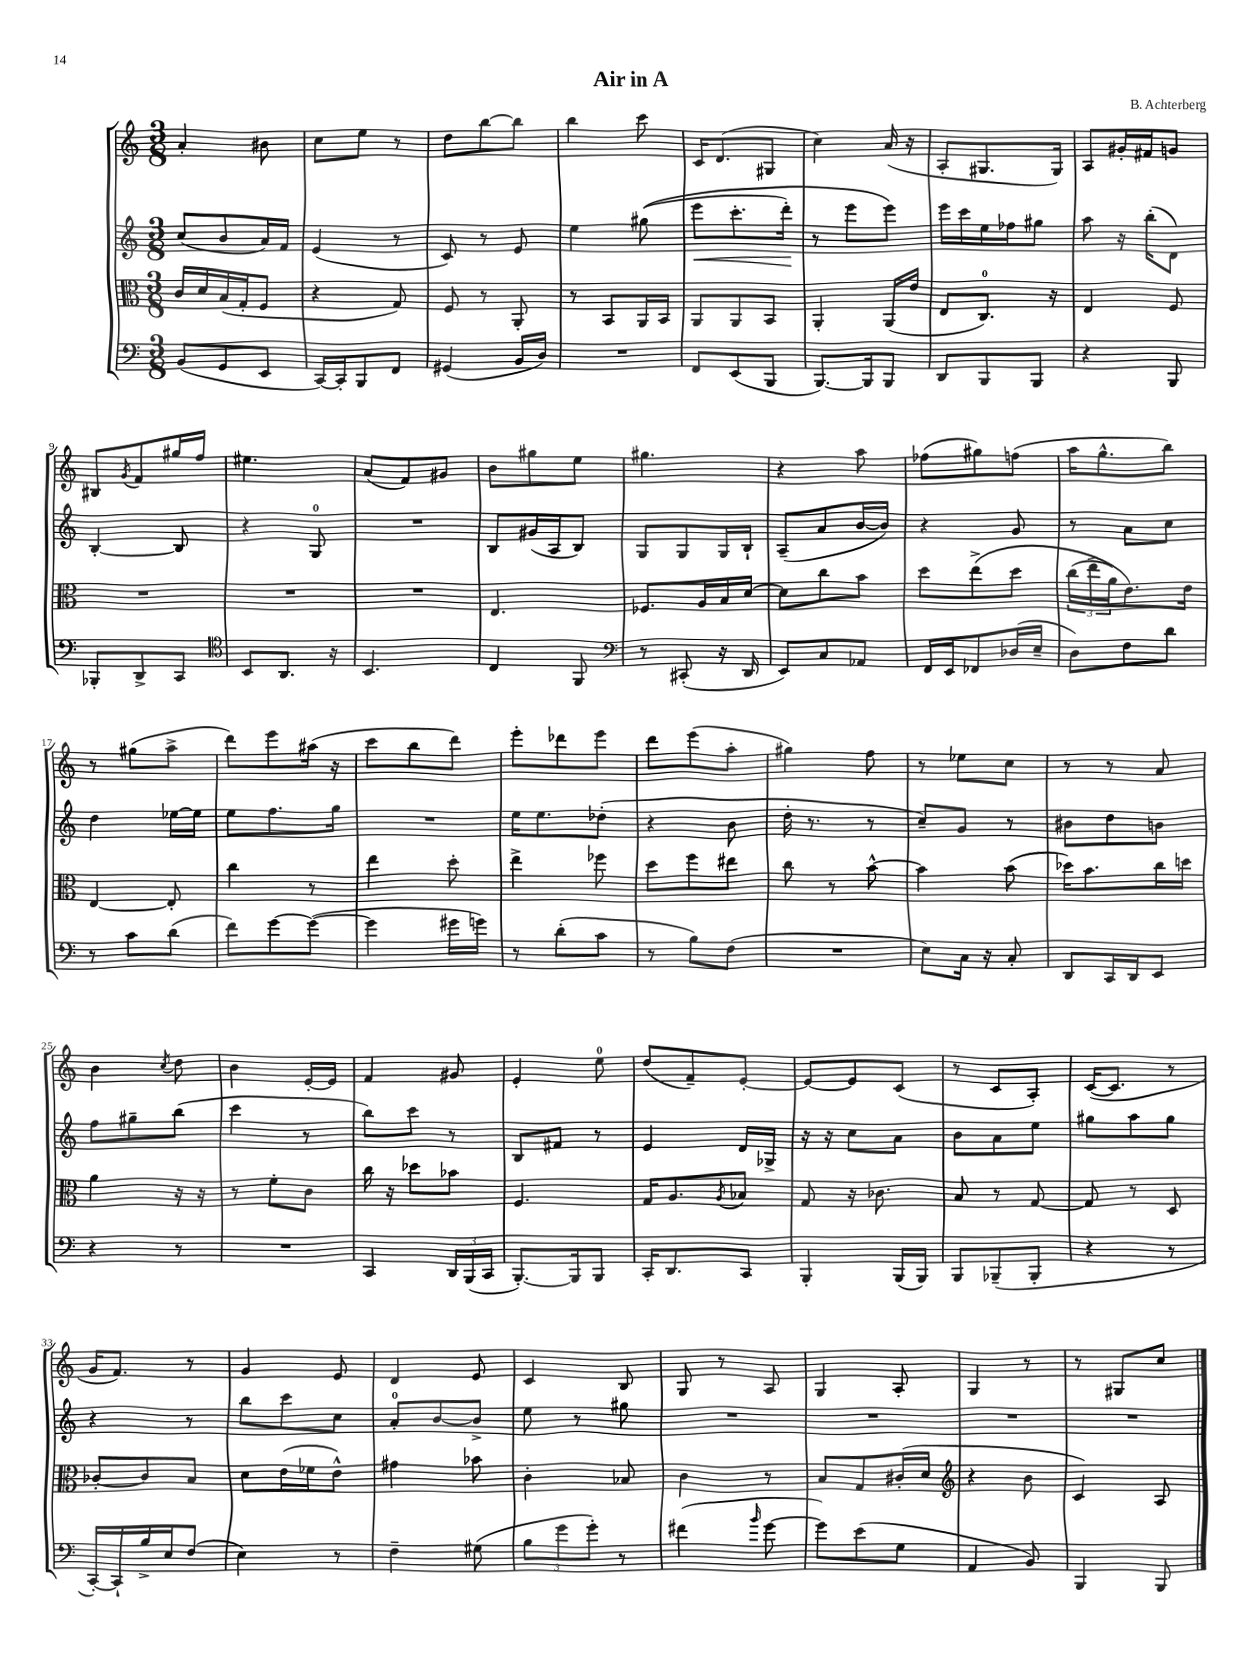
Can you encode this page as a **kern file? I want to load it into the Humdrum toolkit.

**kern	**kern	**kern	**dynam	**kern
*part4	*part3	*part2	*part2	*part1
*staff4	*staff3	*staff2	*staff2	*staff1
*clefF4	*clefC3	*clefG2	*	*clefG2
*k[]	*k[]	*k[]	*	*k[]
*M3/8	*M3/8	*M3/8	*	*M3/8
=1	=1	=1	=1	=1
(8BB/L	16c/LL	(8cc/L	.	4a'/
.	16d/	.	.	.
8GG/	(16B/	8b/	.	.
.	16G'/J	.	.	.
8EE/J	8F/J	16a/L)	.	8b#X\
.	.	16f/JJ	.	.
=2	=2	=2	=2	=2
[16CC/LL)	4r	(4e/	.	8cc\L
16CC'/J]	.	.	.	.
8BBB/	.	.	.	8ee\J
8FF/J	8G/)	8r	.	8r
=3	=3	=3	=3	=3
(4GG#X/	8F/	8c/)	.	8dd\L
.	8r	8r	.	[8bb\
16BB/LL	8AA'/	8e/	.	8bb\J]
16D/JJ)	.	.	.	.
=4	=4	=4	=4	=4
4.r	8r	4ee\	.	4bb\
.	8BB/L	.	.	.
.	16AA/L	((8gg#X\	.	8ccc\
.	16BB/JJ	.	.	.
=5	=5	=5	=5	=5
!	!	!	!LO:HP:b	!
8FF/L	8AA/L	8eee\L	<	16c/KL
.	.	.	.	(8.d/
(8EE/	8AA/	8.ccc'\	.	.
8BBB/J	8BB/J	.	.	8G#X/J
.	.	16ddd'\Jk)	.	.
.	.	.	[	.
=6	=6	=6	=6	=6
[8.BBB/L)	4AA'/	8r	.	4cc\)
.	.	8eee\L	.	.
16BBB/k]	.	.	.	.
8BBB/J	(16AA/LL	8eee\J)	.	(16a/
.	16e/JJ	.	.	16r
=7	=7	=7	=7	=7
8DD/L	8E/L	16eee\LL	.	8A'/L
.	.	16ccc\	.	.
8BBB/	8.C/J)	16ee\	.	8.G#X/
.	.	16ff-X\J	.	.
8BBB/J	.	8gg#X\J	.	.
.	16r	.	.	16G#/Jk)
=8	=8	=8	=8	=8
4r	4E/	8aa\	.	8A/L
.	.	16r	.	16g#X'/L
.	.	(16bb'\KL	.	16f#X/J
8BBB/	8F/	8d\J)	.	8gn/J
!!LO:LB:g=z
=9	=9	=9	=9	=9
8BBB-X'/L	4.r	[4B'/	.	8B#X/L
.	.	.	.	8qg/
8DD^/	.	.	.	8f/
8CC/J	.	8B/]	.	16gg#X/L
.	.	.	.	16ff/JJ
=10	=10	=10	=10	=10
*clefC4	*	*	*	*
8BB/L	4.r	4r	.	4.ee#X\
8.AA/J	.	.	.	.
.	.	8G/	.	.
16r	.	.	.	.
=11	=11	=11	=11	=11
4.BB/	4.r	4.r	.	(8a/L
.	.	.	.	8f/)
.	.	.	.	8g#X/J
=12	=12	=12	=12	=12
4C/	4.E/	8B/L	.	8b\L
.	.	(16g#X/L	.	8gg#X\
.	.	16A/J	.	.
8FF/	.	8B/J)	.	8ee\J
=13	=13	=13	=13	=13
*clefF4	*	*	*	*
8r	8.F-X/L	8G/L	.	4.gg#X\
(8CC#X'/	.	8G/	.	.
.	16A/L	.	.	.
16r	16B/	16G/L	.	.
16DD/	[16d/JJ	16B`/JJ	.	.
=14	=14	=14	=14	=14
8EE/L)	8d\L]	(8A~/L	.	4r
8C/	8cc\	8a/	.	.
8AA-X/J	8b\J	[16b/L	.	8aa\
.	.	16b/JJ])	.	.
=15	=15	=15	=15	=15
16FF/LL	8dd\L	4r	.	(8ff-X\L
16EE/J	.	.	.	.
8FF-X/	(8ee^\	.	.	8gg#X\)
(16D-X/L	8dd\J	8g/	.	(8ffn\J
16E~/JJ	.	.	.	.
=16	=16	=16	=16	=16
8D\L)	(24cc\LL	8r	.	16aa\KL
.	24ee^\	.	.	.
.	.	.	.	8.gg^^\
.	24a\J)	.	.	.
8F\	8.e\)	8a\L	.	.
8d\J	.	8cc\J	.	8bb\J)
.	16e\Jk	.	.	.
!!LO:LB:g=z
=17	=17	=17	=17	=17
8r	[4E/	4dd\	.	8r
8c\L	.	.	.	(8gg#X\L
(8d\J	8E'/]	[16ee-X\LL	.	8aa^\J
.	.	16ee-\JJ]	.	.
=18	=18	=18	=18	=18
8f\L)	4cc\	8ee\L	.	8ddd\L)
[8g\	.	8.ff\	.	8eee\
(8g\J_	8r	.	.	(16aa#X\Jk
.	.	16gg\Jk	.	16r
=19	=19	=19	=19	=19
4g\]	4ee\	4.r	.	8ccc\L
.	.	.	.	8bb\
16g#X\LL	8dd'\	.	.	8ddd\J)
16gn\JJ)	.	.	.	.
=20	=20	=20	=20	=20
8r	4ee^\	16ee\KL	.	8eee'\L
.	.	8.ee\	.	.
(8d'\L	.	.	.	8ddd-X\
8c\J	8ff-X\	(8dd-X'\J	.	8eee\J
=21	=21	=21	=21	=21
8r	8dd\L	4r	.	8ddd\L
8B\L)	8ff\	.	.	(8eee\
(8F\J	8ee#X\J	8b\	.	8aa'\J
=22	=22	=22	=22	=22
4.r	8cc\	16dd'\	.	4gg#X\)
.	.	8.r	.	.
.	8r	.	.	.
.	[8b^^\	8r	.	8ff\
=23	=23	=23	=23	=23
8E\L)	4b\]	8cc~/L)	.	8r
16C\Jk	.	8g/J	.	8ee-X\L
16r	.	.	.	.
8C'/	(8b\	8r	.	8cc\J
=24	=24	=24	=24	=24
8DD/L	16dd-X\KL)	8b#X\L	.	8r
.	8.b\	.	.	.
16CC/L	.	8dd\	.	8r
16DD/J	.	.	.	.
8EE/J	16cc\L	8bn\J	.	8a/
.	16ddn\JJ	.	.	.
!!LO:LB:g=z
=25	=25	=25	=25	=25
4r	4a\	8ff\L	.	4b\
.	.	8gg#X~\	.	.
.	.	.	.	8qcc/
8r	16r	(8bb\J	.	8dd\
.	16r	.	.	.
=26	=26	=26	=26	=26
4.r	8r	4ccc\	.	4b\
.	8f'\L	.	.	.
.	8c\J	8r	.	[16e'/LL
.	.	.	.	16e/JJ]
=27	=27	=27	=27	=27
4CC/	16cc\	8bb\L)	.	4f/
.	16r	.	.	.
.	8dd-X\L	8ccc\J	.	.
24DD/LL	8b-X\J	8r	.	8g#X/
(24BBB/	.	.	.	.
24CC/JJ	.	.	.	.
=28	=28	=28	=28	=28
[8.BBB'/L)	4.F/	8B/L	.	4e'/
.	.	8f#X/J	.	.
16BBB/k]	.	.	.	.
8BBB/J	.	8r	.	8ee\
=29	=29	=29	=29	=29
16CC'/KL	16G/KL	4e/	.	(8dd/L
8.DD/	8.A/	.	.	.
.	.	.	.	8f~/)
.	8qA/	.	.	.
8CC/J	8B-X/J	16d/LL	.	[8e'/J
.	.	16G-X^/JJ	.	.
=30	=30	=30	=30	=30
4BBB'/	8G/	16r	.	8e/L_
.	.	16r	.	.
.	16r	8cc\L	.	8e/]
.	8.c-X\	.	.	.
(16BBB/LL	.	8a\J	.	(8c/J
16BBB/JJ)	.	.	.	.
=31	=31	=31	=31	=31
8BBB/L	8B/	8b\L	.	8r
(8BBB-X~/	8r	8a\	.	8c/L
8BBB-'/J	[8G/	8ee\J	.	8A'/J)
=32	=32	=32	=32	=32
4r	8G/]	8gg#X\L	.	([16c/KL
.	.	.	.	8.c/J]
.	8r	8aa\	.	.
8r	8D/	8gg#\J	.	8r
!!LO:LB:g=z
=33	=33	=33	=33	=33
[16CC'/LL)	[8c-X'/L	4r	.	16g/KL
16CC`/]	.	.	.	8.f/J)
16B^/	8c-/]	.	.	.
16E/J	.	.	.	.
(8F/J	8B/J	8r	.	8r
=34	=34	=34	=34	=34
4E\)	8d\L	8bb\L	.	4g/
.	(16e\L	8ccc\	.	.
.	16f-X\J	.	.	.
8r	8e^^\J)	8cc\J	.	8e/
=35	=35	=35	=35	=35
4F~\	4g#X\	8a'/L	.	4d/
.	.	[8b/	.	.
(8G#X\	8b-X\	8b^/J]	.	8e/
=36	=36	=36	=36	=36
12B\L	4c'\	8ee\	.	4c/
12g\	.	.	.	.
.	.	8r	.	.
12g'\J)	.	.	.	.
8r	8B-X/	8gg#X\	.	8B/
=37	=37	=37	=37	=37
(4f#X\	4c\	4.r	.	8G/
.	.	.	.	8r
16qqb/	.	.	.	.
[8g\	8r	.	.	8A/
=38	=38	=38	=38	=38
8g\L])	8B/L	4.r	.	4G/
(8e\	8G/	.	.	.
8G\J	(16c#X'/L	.	.	8A'/
.	16d/JJ	.	.	.
=39	=39	=39	=39	=39
*	*clefG2	*	*	*
4AA/	4r	4.r	.	4G/
8BB/)	8b\	.	.	8r
=40	=40	=40	=40	=40
4BBB/	4c/)	4.r	.	8r
.	.	.	.	8G#X/L
8BBB/	8A/	.	.	8cc/J
==	==	==	==	==
*-	*-	*-	*-	*-
